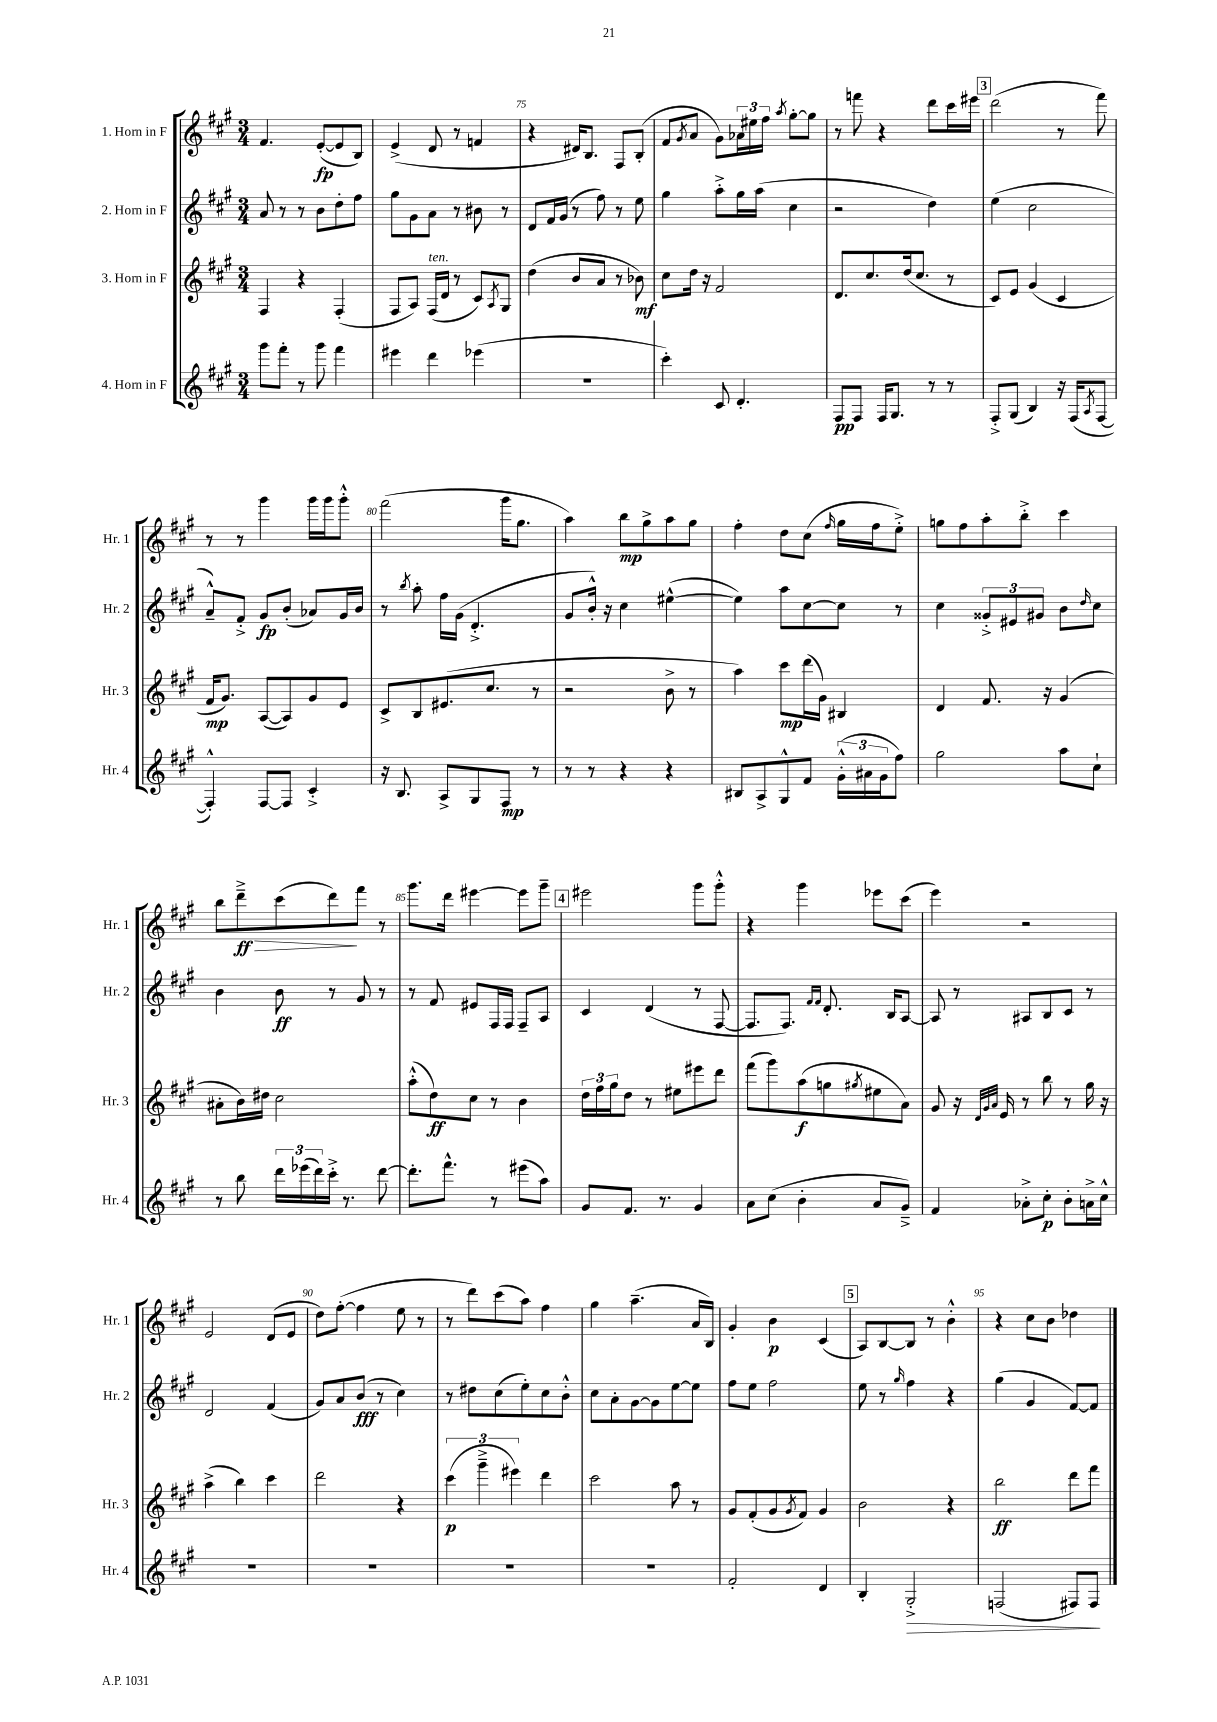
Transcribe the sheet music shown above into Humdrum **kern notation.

**kern	**kern	**kern	**kern
*staff4	*staff3	*staff2	*staff1
*clefG2	*clefG2	*clefG2	*clefG2
*k[f#c#g#]	*k[f#c#g#]	*k[f#c#g#]	*k[f#c#g#]
*M3/4	*M3/4	*M3/4	*M3/4
8ggg#	4F#	8a	4.f#
8fff#'	.	8r	.
8r	4r	8r	.
8ggg#	.	8b	([8e'
4fff#	(4F#'	8dd'	8e]
.	.	8ff#	8B)
=	=	=	=
4eee#	8F#	8gg#	(4e^
.	8A)	8g#	.
4ddd	(16F#	8a	8d
.	16d	.	.
.	8r	8r	8r
(4eee-	8c#)	8b#	4f
.	8qA	.	.
.	8G#	8r	.
=	=	=	=
2.r	(4dd	8d	4r
.	.	16f#	.
.	.	(16g#	.
.	8b	8r	16d#)
.	.	.	8.B
.	8a	8ff#)	.
.	8r	8r	8F#
.	8b-)	8ee	(8B'
=	=	=	=
4ccc#')	8cc#	4gg#	8f#
.	.	.	8qg#
.	16dd	.	8a
.	16r	.	.
8c#	2f#	8aa'^	8g#)
4.d'	.	16gg#	24a-
.	.	.	24ee#
.	.	(16aa	.
.	.	.	24ff#
.	.	.	8qaa
.	.	4cc#	[8gg#'
.	.	.	8gg#]
=	=	=	=
8F#	8.d	2r	8r
8F#	.	.	8fff
.	8.cc#	.	.
16F#	.	.	4r
8.G#	.	.	.
.	(16dd	.	.
.	8.cc#	.	.
8r	.	4dd)	8ddd
8r	8r	.	16ccc#
.	.	.	16eee#
=	=	=	=
8F#'^	8c#)	(4ee	(2ddd
(8G#	8e	.	.
4B)	(4g#	2cc#	.
16r	4c#	.	8r
(16F#	.	.	.
8qA	.	.	.
[8F#	.	.	8fff#)
=	=	=	=
4F#'^^])	16f#	8a~^^)	8r
.	8.g#)	.	.
.	.	8f#'^	8r
[8F#	([8A	8g#	4ggg#
8F#]	8A])	(8b'	.
4c#'^	8g#	8a-)	16ggg#
.	.	.	16ggg#
.	8e	16g#	8ggg#'^^
.	.	16b	.
=	=	=	=
16r	8c#^	8r	(2fff#
8.B	.	.	.
.	.	8qbb	.
.	8B	8aa'	.
8A^	(8.e#	16ff#	.
.	.	(16g#	.
8G#	.	4.d'^	.
.	8.cc#	.	.
8F#	.	.	16ggg#
.	.	.	8.gg#
8r	8r	.	.
=	=	=	=
8r	2r	8g#	4aa)
8r	.	16b'^^)	.
.	.	16r	.
4r	.	4cc#	8bb
.	.	.	8gg#^
4r	8b^	([4ee#^^	8aa
.	8r	.	8gg#
=	=	=	=
8B#	4aa)	4ee#])	4ff#'
8A^	.	.	.
8G#^^	8ccc#	8aa	8dd
8f#	(16ddd	[8cc#	(8cc#
.	16g#)	.	.
.	.	.	16qqff#
(24g#'^^	4B#	8cc#]	16gg#
24a#	.	.	.
.	.	.	16ff#
24g#	.	.	.
8ff#)	.	8r	8ee'^)
=	=	=	=
2gg#	4d	4cc#	8gg
.	.	.	8ff#
.	8.f#	12g##'^	8aa'
.	.	12e#	.
.	.	.	8bb'^
.	.	12g#	.
.	16r	.	.
8aa	(4g#	8b	4ccc#
.	.	16qqdd	.
8cc#`	.	8cc#	.
=	=	=	=
8r	8a#'	4b	8bb
8bb	16b)	.	8ddd~^
.	16dd#	.	.
24ddd	2cc#	8b	(8ccc#
(24eee-	.	.	.
24ddd)	.	.	.
16ccc#'^	.	8r	8ddd)
8.r	.	.	.
.	.	8g#	8fff#
[8ddd	.	8r	8r
=	=	=	=
8.ddd']	(8aa'^^	8r	8.ggg#
.	8dd)	8f#	.
8.fff#^^	.	.	16ddd
.	8cc#	8e#	[4eee#
8r	8r	16F#	.
.	.	16F#	.
(8eee#	4b	8F#~	8eee#]
8aa)	.	8A	8ggg#~
=	=	=	=
8g#	24dd	4c#	2eee#
.	24ff#	.	.
.	24gg#	.	.
8.f#	8dd	.	.
.	8r	(4d	.
8.r	.	.	.
.	8ee#	.	.
4g#	8eee#	8r	8ggg#
.	8ddd	[8F#	8ggg#'^^
=	=	=	=
8a	(8fff#	8.F#]	4r
(8cc#	8ggg#)	.	.
.	.	8.F#)	.
4b'	(8aa	.	4ggg#
.	.	16qqf#	.
.	.	16qqf#	.
.	8gg	8.d'	.
.	8qgg#	.	.
8a	8ee#	.	8eee-
.	.	16B	.
8g#~^)	8a)	[8A	(8ccc#
=	=	=	=
4f#	8g#	8A]	4eee)
.	16r	8r	.
.	32qqd	.	.
.	32qqg#	.	.
.	32qqa	.	.
.	16e	.	.
8a-'^	8r	8A#	2r
8cc#'	8bb	8B	.
8b'	8r	8c#	.
16a^	16gg#	8r	.
16cc#^^	16r	.	.
=	=	=	=
2.r	(4aa^	2d	2e
.	4bb)	.	.
.	4ccc#	(4f#	(8d
.	.	.	8e
=	=	=	=
2.r	2ddd	8g#)	8dd)
.	.	8a	([8ff#'
.	.	(8b	4ff#]
.	.	8r	.
.	4r	4cc#)	8ee
.	.	.	8r
=	=	=	=
2.r	(6ccc#	8r	8r
.	.	8dd#	8ddd)
.	6ggg#~^	.	.
.	.	(8cc#	(8ccc#
.	6eee#)	.	.
.	.	8ee')	8aa)
.	4ddd	8cc#	4ff#
.	.	8b'^^	.
=	=	=	=
2.r	2ccc#	8cc#	4gg#
.	.	8a'	.
.	.	[8g#	(4.aa~
.	.	8g#]	.
.	8aa	[8ee	.
.	8r	8ee]	16a
.	.	.	16B)
=	=	=	=
2f#'	8g#	8ff#	4g#'
.	(8f#'	8ee	.
.	8g#	2ff#	4b
.	8qg#	.	.
.	8f#)	.	.
4d	4g#	.	(4c#
=	=	=	=
4B'	2b	8ee	8A)
.	.	8r	[8B
.	.	16qqgg#	.
2G#'^	.	4ff#	8B]
.	.	.	8r
.	4r	4r	4b'^^
=	=	=	=
(2F	2bb	(4gg#	4r
.	.	4g#	8cc#
.	.	.	8b
8F#)	8ddd	[8f#)	4dd-
8F#	8fff#	8f#]	.
==	==	==	==
*-	*-	*-	*-
